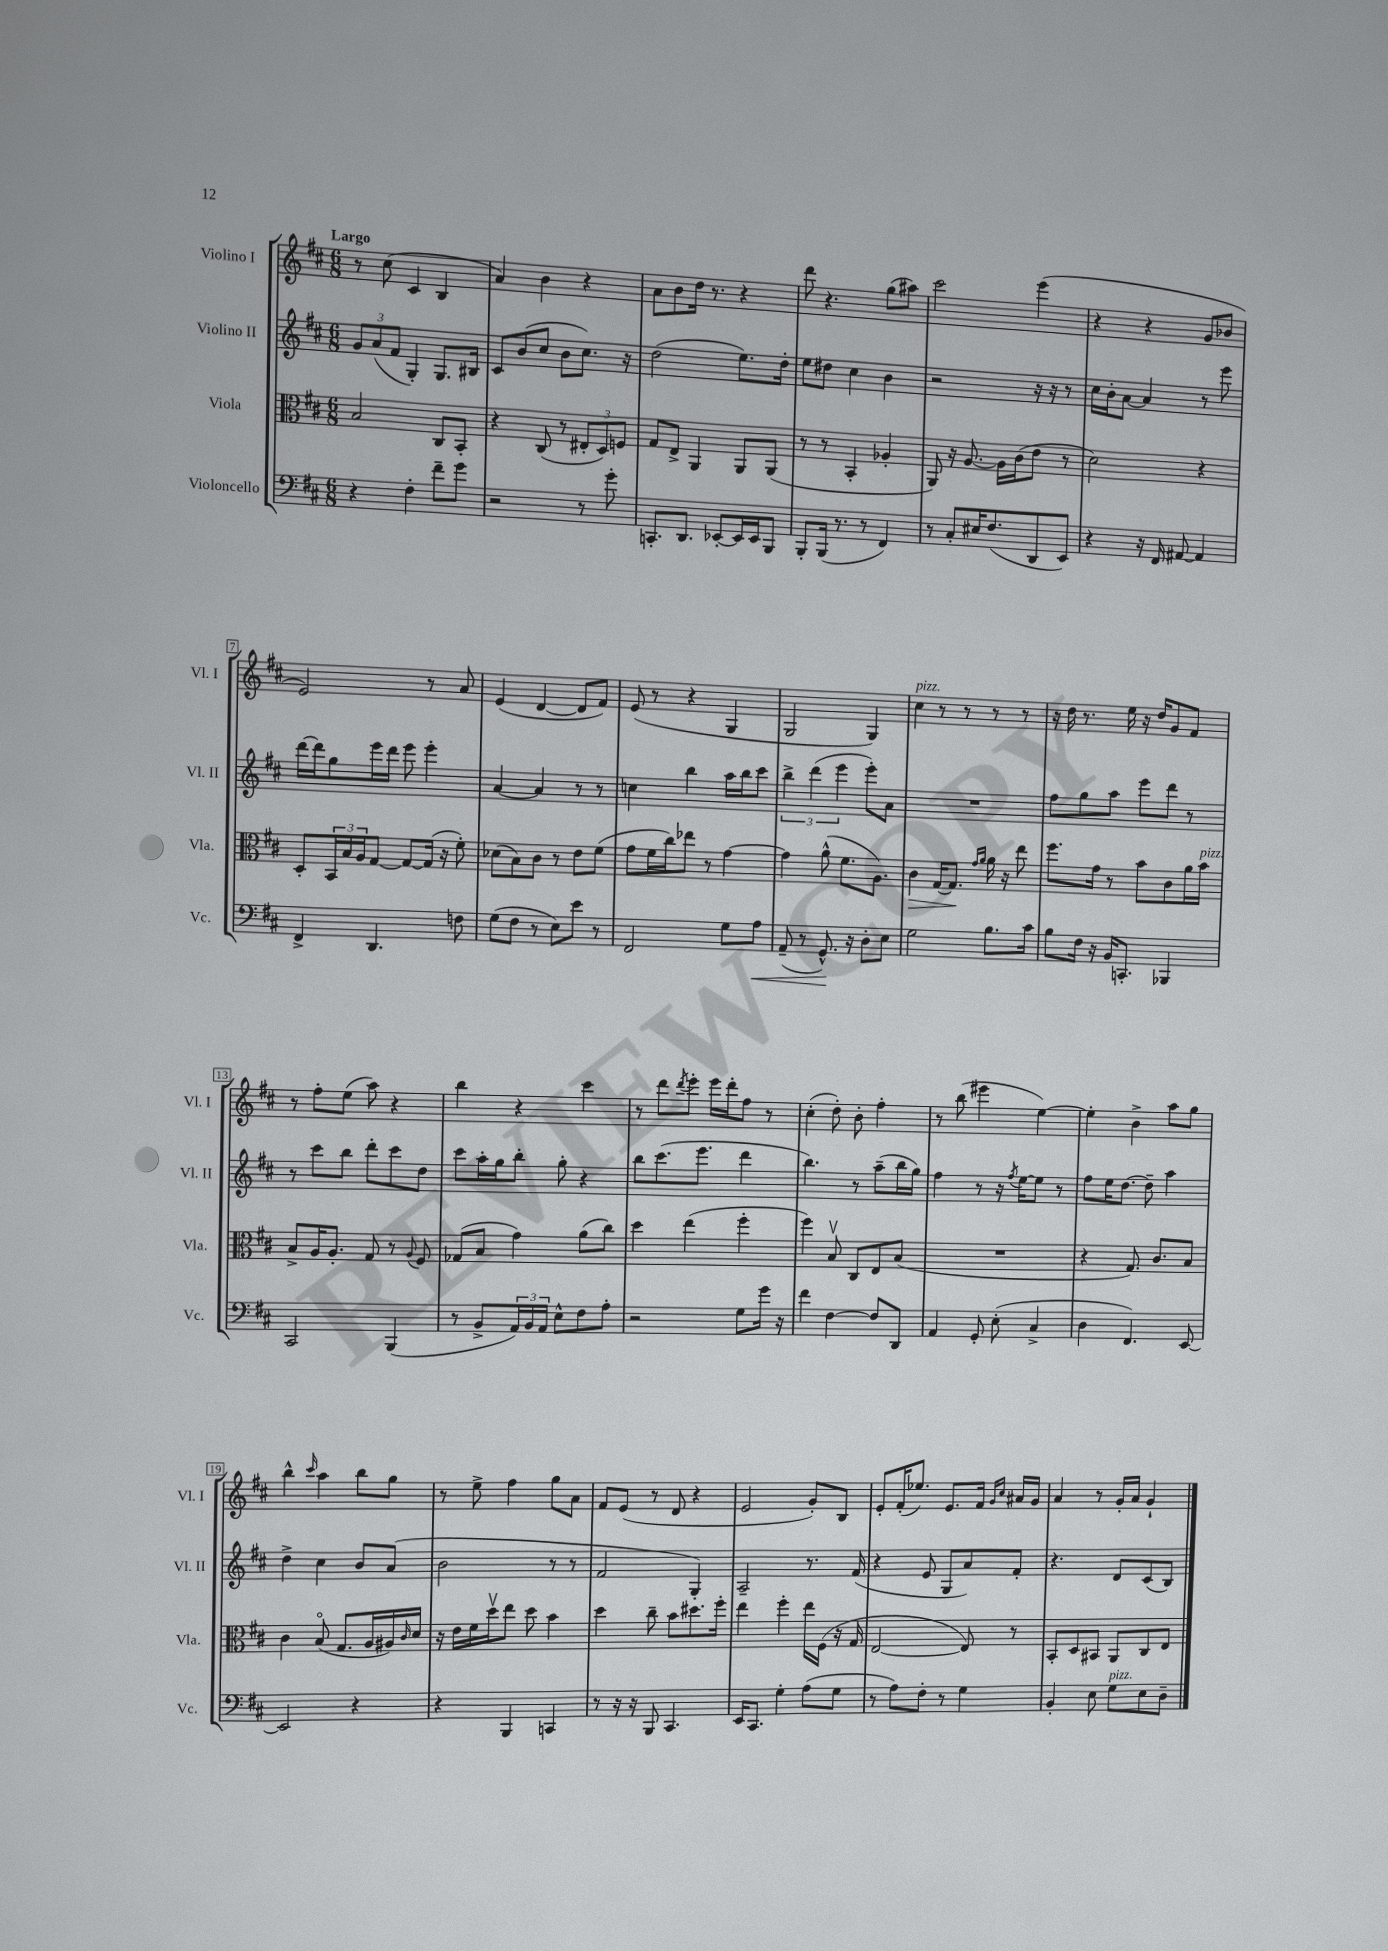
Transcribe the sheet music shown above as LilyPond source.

<<
\new StaffGroup <<
\new Staff = "s0" \with { instrumentName = "Violino I" shortInstrumentName = "Vl. I" } {
    \clef treble \key d \major \numericTimeSignature \time 6/8 \tempo "Largo"
    r8 cis''8( cis'4 b4 |
    a'4) b'4 r4 |
    a'8 b'8 d''16 r8. r4 |
    d'''8 r4. g''8( ais''8) |
    cis'''2 e'''4( |
    r4 r4 g'8 bes'8 |
    e'2) r8 a'8 |
    e'4( d'4~ d'8 fis'8) |
    e'8( r8 r4 g4 |
    g2 g4) |
    cis''4^\markup { \italic "pizz." } r8 r8 r8 r8 |
    r16 d''16 r8. e''16 r16 d''16 g'8 fis'8 |
    r8 fis''8-. e''8( a''8) r4 |
    b''4 r4 cis'''4 |
    r8 d'''8 \acciaccatura { d'''8 } e'''8-. e'''16 d'''16-. fis''8 r8 |
    cis''4-.( d''8-.) b'8-. fis''4-. |
    r8 b''8( eis'''4 e''4~) |
    e''4-. b'4-> a''8 g''8 |
    b''4-^ \grace { cis'''16 } a''4 b''8 g''8 |
    r8 e''8-> fis''4 g''8 a'8 |
    fis'8 e'8( r8 d'8 r4 |
    e'2 g'8-.) b8 |
    e'8-. fis'16-.( ees''8.) e'8. fis'16 \grace { g'16 cis''16 } ais'16 g'16 |
    a'4 r8 g'16-. a'16 g'4-! \bar "|." |
}
\new Staff = "s1" \with { instrumentName = "Violino II" shortInstrumentName = "Vl. II" } {
    \clef treble \key d \major \numericTimeSignature \time 6/8
    \tuplet 3/2 { g'8 a'8( fis'8 } g4-.) g8. bis16 |
    cis'8 b'8( cis''8 b'8 cis''8.) r16 |
    d''2( e''8.) d''16-. |
    e''8 dis''8 cis''4 b'4 |
    r2 r16 r16 r8 |
    cis''16 b'16-. a'8~ a'4 r8 e'''8 |
    d'''16~ d'''16 g''8 e'''16 d'''16 e'''8 e'''4-. |
    a'4~ a'4 r8 r8 |
    c''4 b''4 a''16 b''16 cis'''8 |
    \tuplet 3/2 { b''4-> d'''4( e'''4 } e'''8-.) a'8 |
    R2. |
    fis''8 g''8 a''8 e'''8 d'''8 r8 |
    r8 cis'''8 b''8 d'''8-. cis'''8 d''8 |
    cis'''8 a''16-. g''16 b''8-. g''8-. r4 |
    b''8 cis'''8.( e'''8. d'''4 |
    b''4.) r8 a''8--( b''16 g''16) |
    fis''4 r8 r16 \acciaccatura { fis''8 } e''16~ e''8 r8 |
    fis''8 e''16 d''8.~ d''8-- a''4 |
    d''4-> cis''4 b'8 a'8( |
    b'2 r8 r8 |
    fis'2 g4-.) |
    a2-- r8. fis'16( |
    r4 e'8 g8 a'8) fis'8-. |
    r4. d'8 cis'8( b8) \bar "|." |
}
\new Staff = "s2" \with { instrumentName = "Viola" shortInstrumentName = "Vla." } {
    \clef alto \key d \major \numericTimeSignature \time 6/8
    b2 cis8 b,8-. |
    r4 cis8( r8 \tuplet 3/2 { eis8-. d8) f8 } |
    g8 e8-> a,4 a,8 a,8( |
    r8 r8 b,4-. aes4-. |
    a,8) r16 a8.~ a16 cis'16( e'8 r8 |
    d'2) r4 |
    d8-. \tuplet 3/2 { b,16 b16 a16 } g8~ g8~ g16( r16 fis'8-.) |
    des'8( b8) cis'8 r8 e'8 fis'8( |
    g'8 fis'16 cis''16) ees''8 r8 g'4~ |
    g'4 a'8-^( fis'8. a8.) |
    cis'4\> g16~ g8.\! \grace { g'16 a'16 } a'16 r16 e''8 |
    fis''8. g'16 r8 b'8 cis'8 a'16 b'16^\markup { \italic "pizz." } |
    b8-> a16 a8.-. g8 r8 \appoggiatura { a8 } fis8 |
    ges8( b8 g'4) a'8( cis''8) |
    d''4 e''4( fis''4-. |
    fis''4) b8\upbow cis8 e8 b8( |
    R2. |
    r4 g8.) cis'8. b8 |
    cis'4 b8\flageolet( g8. a16 ais16) \grace { cis'16 } d'16 |
    r16 e'16 fis'16 d''16\upbow e''8 d''8 b'4 |
    d''4 cis''8-- b'8 dis''8. fis''16-. |
    e''4 fis''4-. e''16 fis16( r16 g16 |
    e2~ e8) r8 |
    b,8-. d8 bis,8 a,8 cis8 e8 \bar "|." |
}
\new Staff = "s3" \with { instrumentName = "Violoncello" shortInstrumentName = "Vc." } {
    \clef bass \key d \major \numericTimeSignature \time 6/8
    r4 fis4-. fis'8-- g'8 |
    r2 r8 g'8-. |
    c,8.-. d,8. ees,8~-. ees,16 ees,16 b,,8 |
    b,,8-. b,,16( r8. r8 fis,4) |
    r8 cis8-. eis16 fis8.( d,8 e,8) |
    r4 r16 fis,16 ais,8~ ais,4 |
    fis,4-> d,4. f8 |
    g8( fis8 r8 e8) e'8 r8 |
    fis,2 g8 a8\< |
    a,8--( r8 g,8.-^\!) r16 d8-. e8 |
    g2 b8. cis'16 |
    b8 fis16 r16 b,16 c,8.-. bes,,4 |
    cis,2 b,,4( |
    r8 b,8-> \tuplet 3/2 { a,16) b,16 a,16 } e8-^ fis8 a8-. |
    r2 g8 g'16 r16 |
    fis'4 fis4~ fis8 d,8 |
    a,4 g,8-. e8-.( cis4-> |
    d4 fis,4.) e,8~ |
    e,2 r4 |
    r4 b,,4 c,4 |
    r8 r16 r16 b,,8 cis,4. |
    e,16 cis,8. g4-. a8( g8 |
    r8 a8) fis8-. r8 g4 |
    b,4-. e8 g8^\markup { \italic "pizz." } e8 d8-- \bar "|." |
}
>>
>>
\layout { \context { \Score \override BarNumber.stencil = #(make-stencil-boxer 0.1 0.3 ly:text-interface::print) } }
